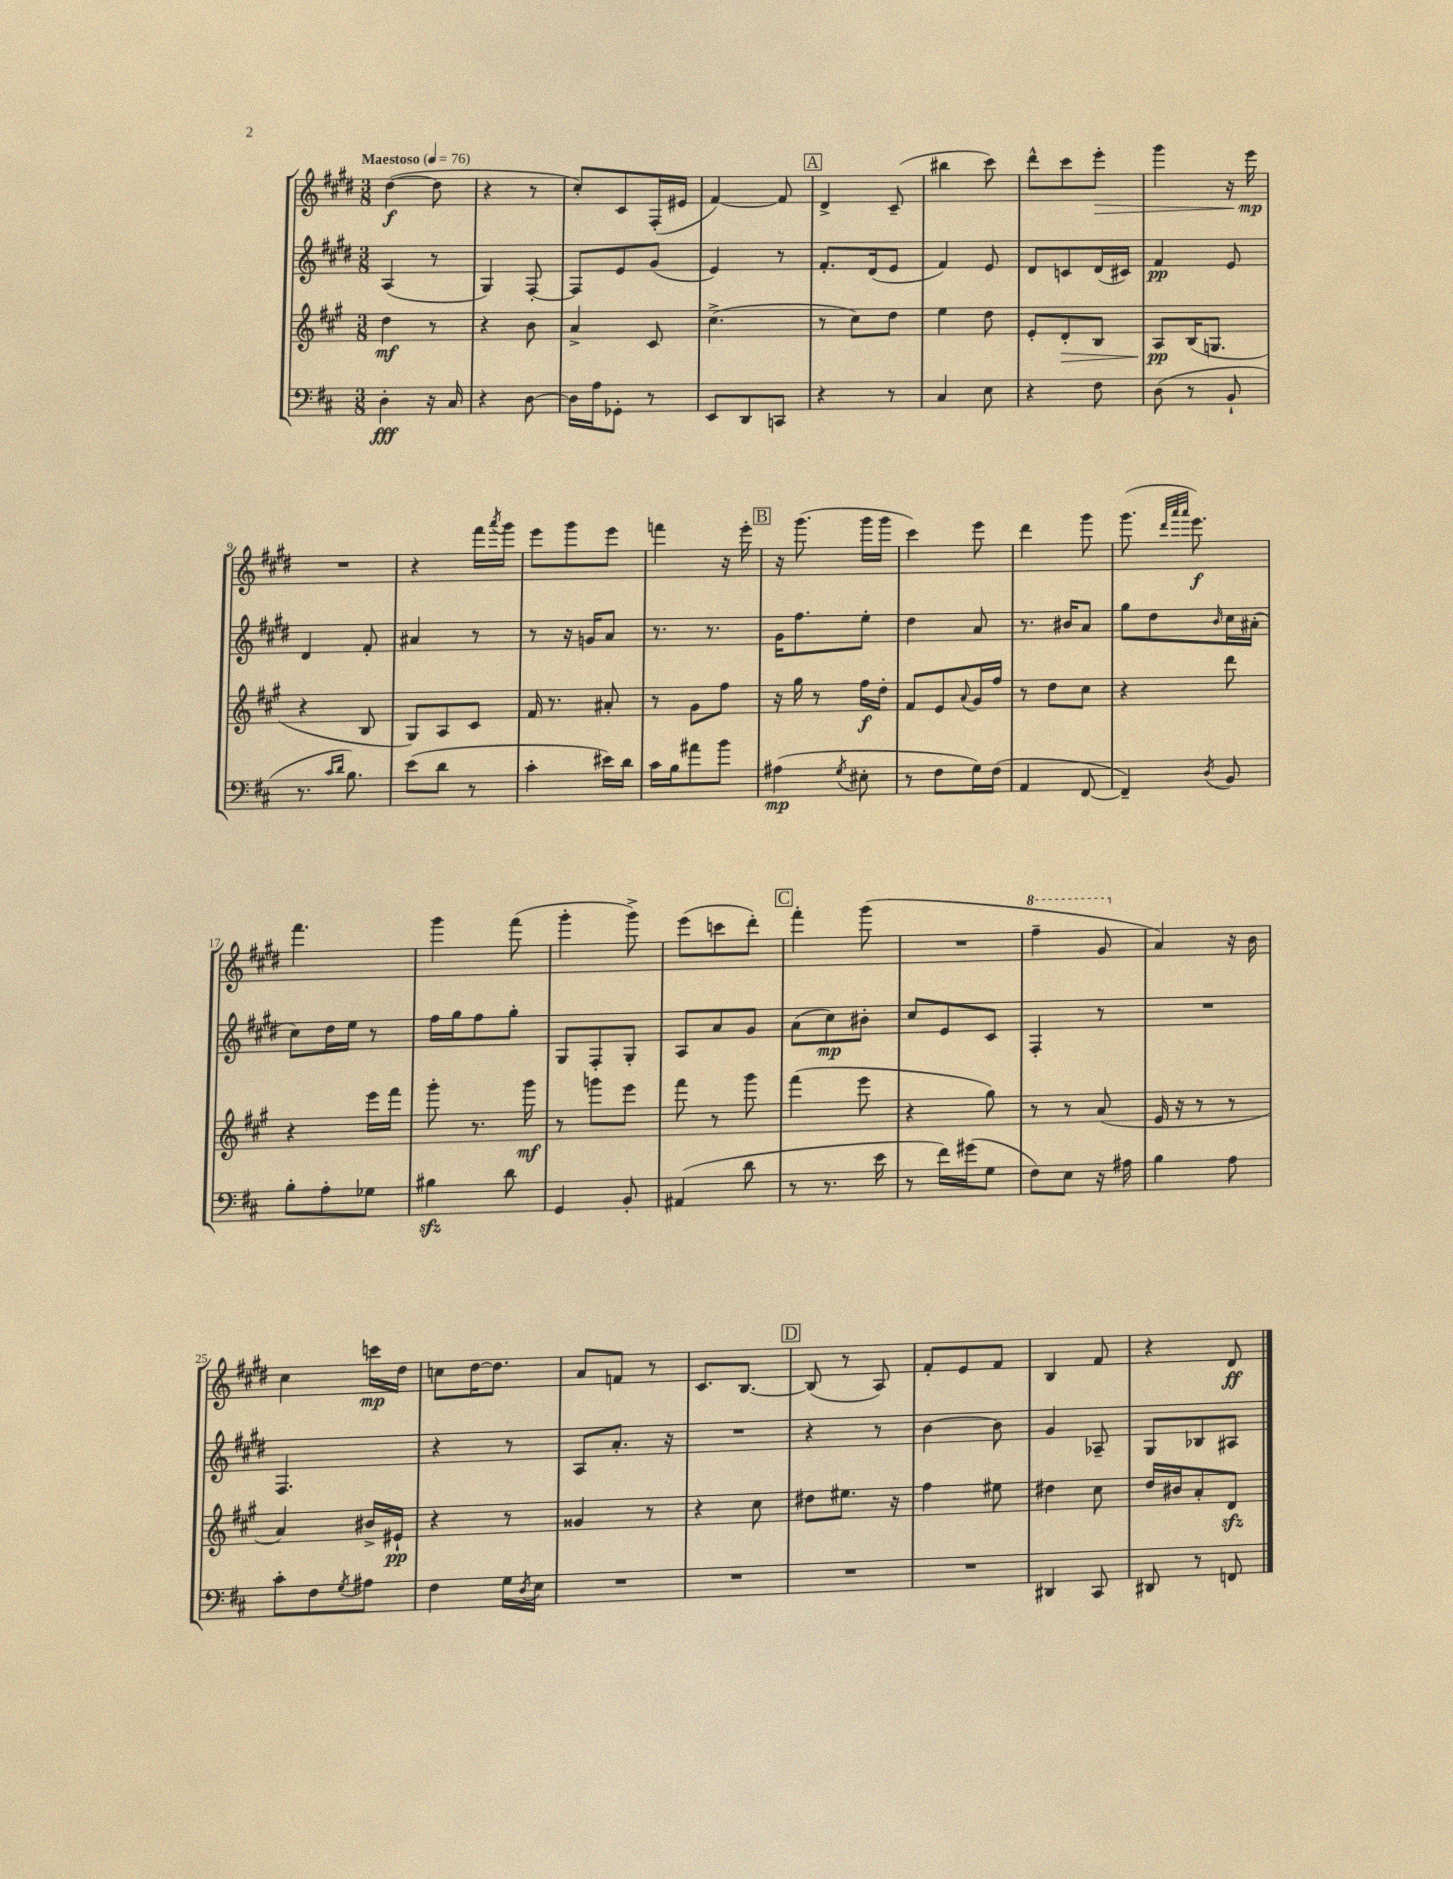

**kern	**kern	**kern	**kern
*staff4	*staff3	*staff2	*staff1
*clefF4	*clefG2	*clefG2	*clefG2
*k[f#c#]	*k[f#c#g#]	*k[f#c#g#d#]	*k[f#c#g#d#]
*M3/8	*M3/8	*M3/8	*M3/8
*MM76	*MM76	*MM76	*MM76
4D'	4dd	(4A	([4dd#
16r	8r	8r	8dd#]
16C#	.	.	.
=	=	=	=
4r	4r	4G#)	4r
[8D	8b	[8F#'	8r
=	=	=	=
16D]	4a^	8F#]	8cc#')
16A	.	.	.
8GG-'	.	8e	8c#
8r	8c#	(8g#	(16F#'
.	.	.	16e#
=	=	=	=
8EE	(4.cc#^	4e)	[4f#)
8DD	.	.	.
8CC	.	8r	8f#]
=	=	=	=
4r	8r	8.f#'	4d#^
.	8cc#)	.	.
.	.	(16d#	.
8r	8dd	8e	(8c#~
=	=	=	=
4C#	4ee	4f#)	4bb#
8E	8dd	8e	8ccc#)
=	=	=	=
4r	8e'	8d#	8ddd#^^
.	8d'	8c	8ccc#
8F#	8B	(16d#	8eee'
.	.	16c#)	.
=	=	=	=
(8D	8A	4f#	4ggg#
8r	(16B	.	.
.	8.G	.	.
8BB`	.	8e	16r
.	.	.	16eee
=	=	=	=
8.r	4r	4d#	4.r
16qqc#	.	.	.
16qqd	.	.	.
8.B)	.	.	.
.	8B	8f#'	.
=	=	=	=
(8e	8G#)	4a#	4r
8d	8A	.	.
8r	8c#	8r	16fff#
.	.	.	8qaaa
.	.	.	16ggg#
=	=	=	=
4c#'	16f#	8r	8eee
.	8.r	.	.
.	.	16r	8ggg#
.	.	16g	.
16e#)	8a#'	8a	8eee
16d	.	.	.
=	=	=	=
16c#	8r	8.r	4fff
16B	.	.	.
8a#	8g#	.	.
.	.	8.r	.
8b	8ff#	.	16r
.	.	.	16eee'
=	=	=	=
(4A#	16r	16g#	16r
.	16gg#	8.ff#	(8.ggg#
.	8r	.	.
8qG	.	.	.
8E#'	16ff#	8ee'	16ggg#
.	16dd'	.	16ggg#
=	=	=	=
8r	8f#	4dd#	4ccc#)
8F#	8e	.	.
.	8qqa	.	.
16G)	16g#	8a	8eee
(16F#	16ff#	.	.
=	=	=	=
4AA	8r	8.r	4ddd#
.	8dd	.	.
.	.	16b#	.
[8FF#	8cc#	8a	8ggg#
=	=	=	=
4FF#~])	4r	8gg#	(8.ggg#
.	.	8dd#	.
.	.	.	32qqddd#
.	.	.	32qqaaa
.	.	.	32qqaaa
.	.	.	8.eee)
8qD	.	16qqb	.
8BB	8ddd	16cc#	.
.	.	(16a#'	.
=	=	=	=
8B'	4r	8cc#)	4.fff#
8A'	.	16dd#	.
.	.	16ee	.
8G-	16eee	8r	.
.	16fff#	.	.
=	=	=	=
4B#	8ggg#'	16ff#	4ggg#
.	.	16gg#	.
.	8.r	8ff#	.
8d	.	8gg#'	(8fff#
.	16ggg#	.	.
=	=	=	=
4GG	8r	8G#	4ggg#'
.	8ggg	8F#'	.
8BB'	8eee	8G#'	8ggg#^)
=	=	=	=
(4AA#	8fff#	8A	(8eee
.	8r	8a	8ccc
8d	8ggg#	8g#	8ddd#')
=	=	=	=
8r	(4fff#	(8a	4fff#'
8.r	.	8cc#)	.
.	8eee	8b#'	(8ggg#
16e	.	.	.
=	=	=	=
8r	4r	8cc#	4.r
16f#)	.	8e	.
(16g#	.	.	.
8G	8gg#)	8c#	.
=	=	=	=
8F#)	8r	4F#'	4fff#~
8E	8r	.	.
16r	(8a	8r	8gg#
16A#	.	.	.
=	=	=	=
4B	16e	4.r	4a)
.	16r	.	.
.	8r	.	.
8A	8r	.	16r
.	.	.	16b
=	=	=	=
8c#'	4a)	4.F#	4cc#
8F#	.	.	.
8qG	.	.	.
8A#	16b#^	.	16ccc
.	16e#`	.	16dd#
=	=	=	=
4F#	4r	4r	8cc
.	.	.	[16dd#
.	.	.	8.dd#]
16G	8r	8r	.
8qD	.	.	.
16E	.	.	.
=	=	=	=
4.r	4g##	8A	8a
.	.	8.a'	8f
.	8r	.	8r
.	.	16r	.
=	=	=	=
4.r	4r	4.r	8.c#
.	.	.	[8.B
.	8cc#	.	.
=	=	=	=
4.r	8dd#	4r	(8B]
.	8.ee#	.	8r
.	.	8r	8A)
.	16r	.	.
=	=	=	=
4.r	4ff#	[4b	8f#'
.	.	.	8e
.	8ee#	8b]	8f#
=	=	=	=
4DD#	4dd#	4g#	4B
8CC#	8cc#	8A-~	8f#
=	=	=	=
8DD#	16dd	8G#	4r
.	16b#	.	.
8r	8a'	8B-	.
8FF	8d	8A#	8d#
==	==	==	==
*-	*-	*-	*-
